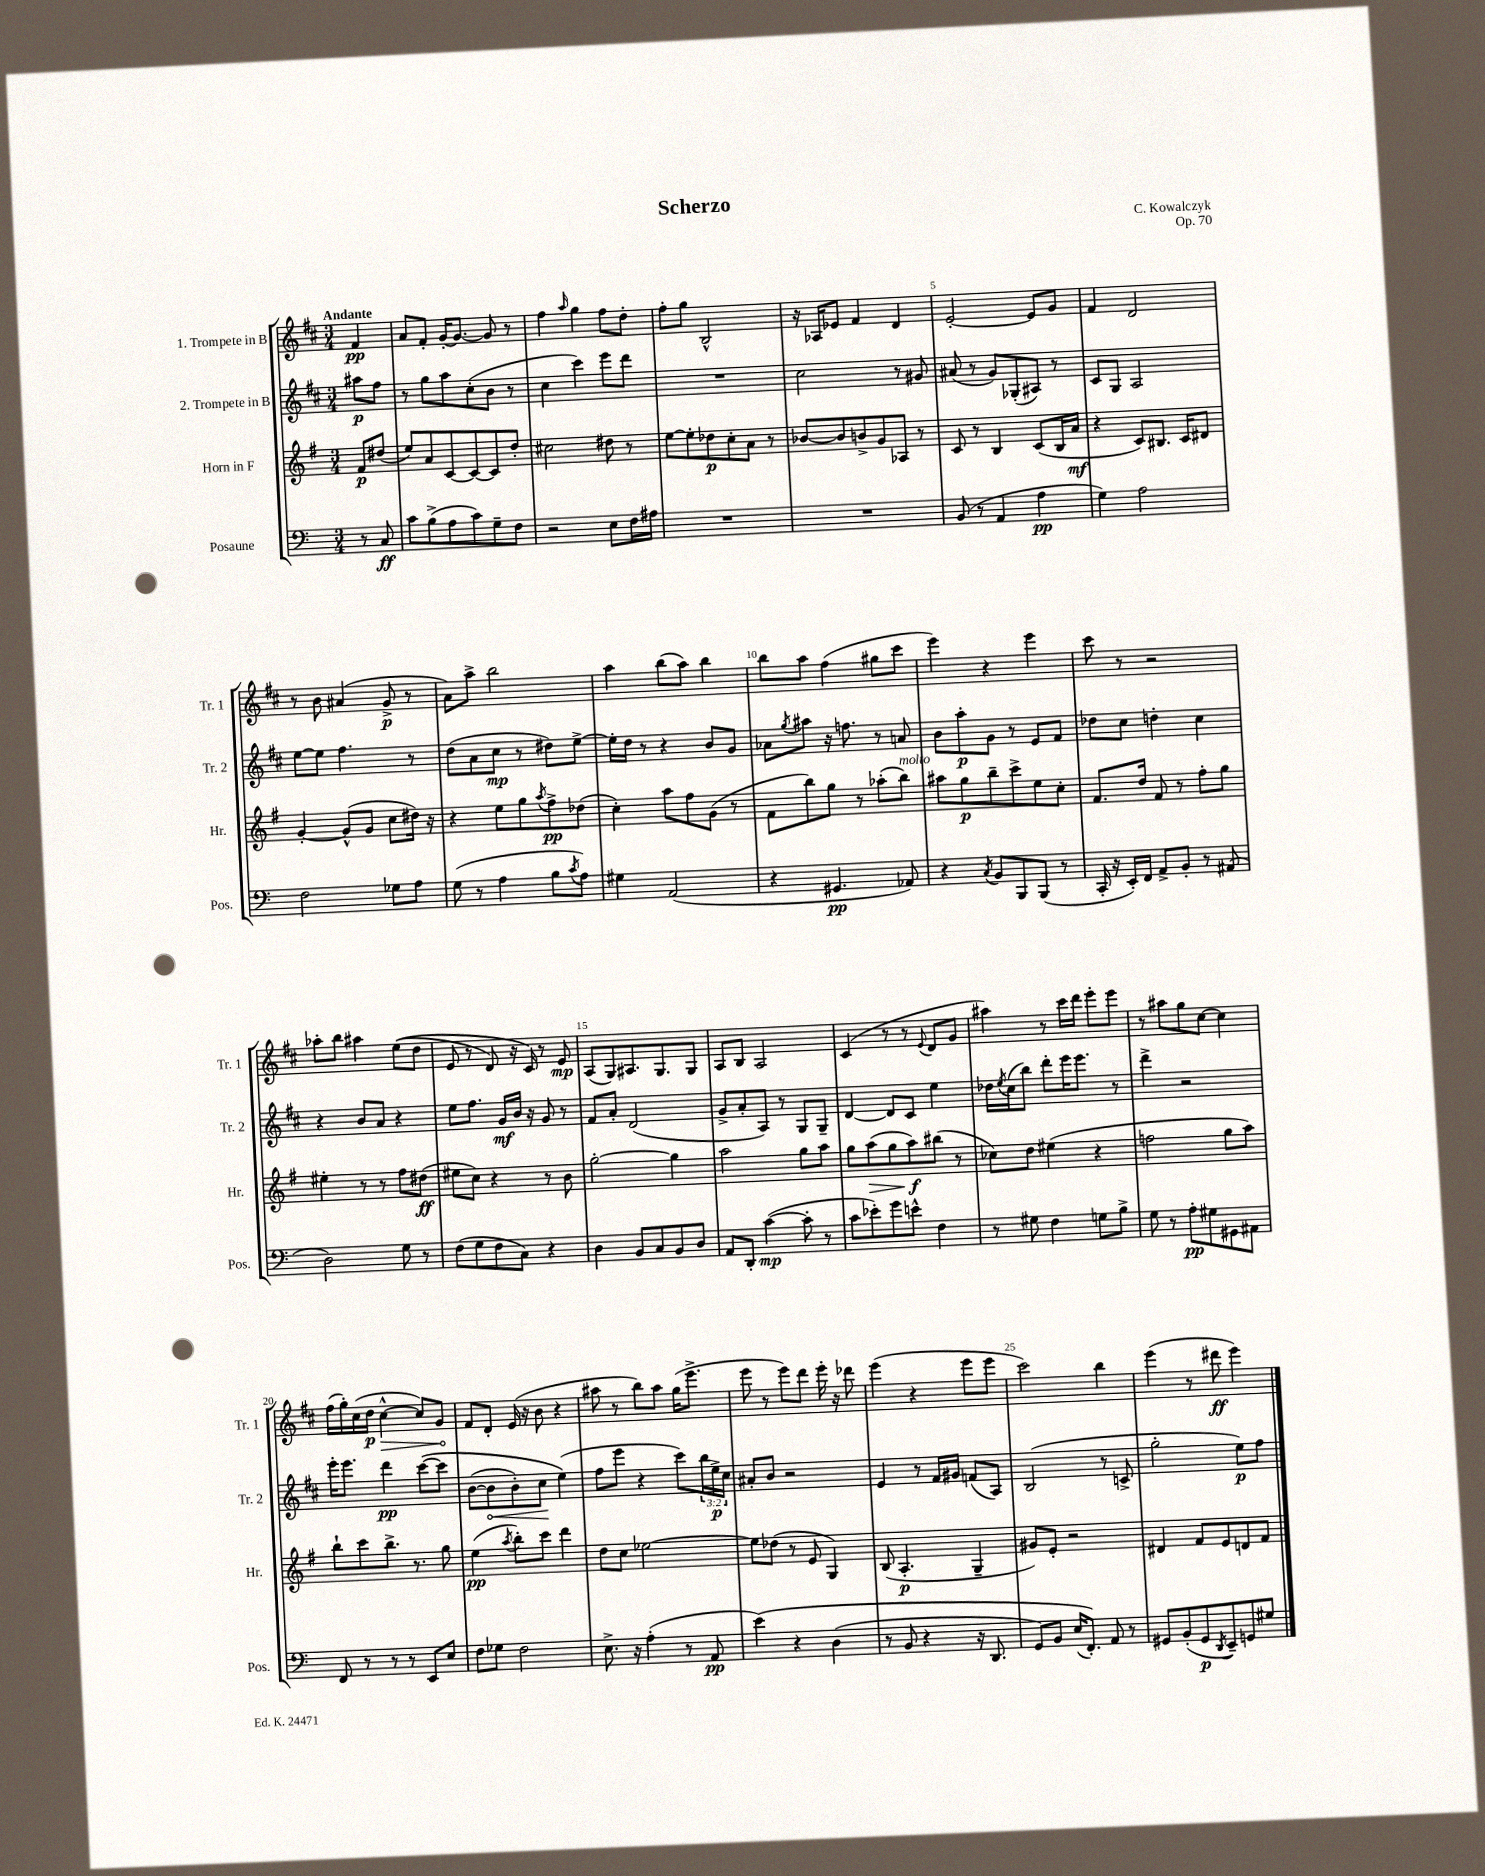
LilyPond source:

\header { title = "Scherzo" composer = "C. Kowalczyk" opus = "Op. 70" }
<<
\new StaffGroup <<
\new Staff = "s0" \with { instrumentName = "1. Trompete in B" shortInstrumentName = "Tr. 1" } {
    \clef treble \key d \major \numericTimeSignature \time 3/4 \partial 4 \tempo "Andante"
    fis'4\pp |
    a'8 fis'8-. g'16~-. g'8.~ g'8 r8 |
    fis''4 \grace { a''16 } g''4 fis''8 d''8-. |
    fis''8-. g''8 b2-^ |
    r16 aes16 ees'8 fis'4 d'4 |
    e'2~-. e'8 g'8 |
    fis'4 d'2 |
    r8 b'8 ais'4( g'8->\p r8 |
    a'8) a''8-> b''2 |
    a''4 b''8( a''8) b''4 |
    b''8 a''8 fis''4( gis''8 cis'''8 |
    e'''4) r4 e'''4 |
    cis'''8 r8 r2 |
    aes''8-. b''8 ais''4 e''8(\( d''8 |
    e'8 r8 d'8) r16 cis'16\) r8 e'8\mp |
    a8( g8) ais8. g8. g8 |
    a8 b8 a2 |
    cis'4( r8 r8 \appoggiatura { e'8 } d'8 g'8 |
    ais''4) r8 cis'''16 d'''16 e'''8-. e'''8 |
    r8 ais''8 g''8 cis''8~ cis''4 |
    fis''16( g''16-.) cis''16( d''16\p \once \override Hairpin.circled-tip = ##t cis''4~-^\> cis''8) g'8\! |
    fis'8 d'8-. e'16( r16 b'8 r4 |
    ais''8 r8 b''8) ais''8 g''16( e'''8.-> |
    e'''8 r8 e'''8) d'''8 e'''16-. r16 des'''8 |
    e'''4( r4 e'''8 e'''8 |
    cis'''2) b''4 |
    e'''4( r8 dis'''8\ff e'''4) \bar "|." |
}
\new Staff = "s1" \with { instrumentName = "2. Trompete in B" shortInstrumentName = "Tr. 2" } {
    \clef treble \key d \major \numericTimeSignature \time 3/4 \override Staff.TupletNumber.text = #tuplet-number::calc-fraction-text \partial 4
    ais''8\p fis''8 |
    r8 g''8 a''8 cis''8-.( b'8 r8 |
    cis''4 cis'''4) e'''8 d'''8 |
    R2. |
    cis''2 r8 gis'8 |
    ais'8( r8 g'8) ges8-.( ais8) r8 |
    cis'8 g8 a2 |
    e''8~ e''8 fis''4. r8 |
    d''8( a'8 cis''8\mp r8 dis''8) e''8~-> |
    e''16-. d''16 r8 r4 b'8 g'8 |
    aes'8 \acciaccatura { g''8 } ais''8 r16 f''8. r8 a'8 |
    b'8 a''8-.\p g'8 r8 e'8 fis'8 |
    des''8 cis''8 d''4-. cis''4 |
    r4 b'8 a'8 r4 |
    e''8 fis''8. g'16\mf b'16 r16 g'8 r8 |
    fis'8 a'8-. d'2( |
    g'8-> a'8-. a8) r8 g8 g8-- |
    d'4~ d'8 cis'8 e''4 |
    des''16 \acciaccatura { e''8 } cis''16( b''8) d'''8-. e'''16 e'''8. r8 |
    d'''4-> r2 |
    e'''16-. e'''8. d'''4\pp cis'''8~\( cis'''8 |
    b'8~( \once \override Hairpin.circled-tip = ##t b'8\< b'8-.) cis''8\! e''4(\) |
    fis''8 e'''8 r4 cis'''8) \tuplet 3/2 { b''16 e''16->\p cis''16 } |
    ais'8-. b'8 r2 |
    e'4 r8 fis'16 gis'16 f'8( a8) |
    b2( r8 c'8-> |
    g''2-. e''8\p) fis''8 \bar "|." |
}
\new Staff = "s2" \with { instrumentName = "Horn in F" shortInstrumentName = "Hr." } {
    \clef treble \key g \major \numericTimeSignature \time 3/4 \partial 4
    fis'8\p dis''8( |
    e''8) a'8 c'8~ c'8~ c'8 d''8-. |
    cis''2 dis''8 r8 |
    e''8~ e''8-. des''8\p c''8-. a'8 r8 |
    bes'8~ bes'8 b'8-> g'8 aes8 r8 |
    c'8 r8 b4 c'8( b16 a'16\mf |
    r4 c'8) bis8. c'16 dis'8 |
    g'4~-. g'8-^( g'8 c''8 dis''16) r16 |
    r4 e''8 g''8 \acciaccatura { a''8 } fis''8->\pp des''8( |
    c''4-.) a''8 fis''8 g'8( r8 |
    fis'8 b''8) g''8 r8 aes''8-.( b''8^\markup { \italic "molto" }) |
    ais''8 g''8\p b''8-- c'''8-> e''8 c''8-. |
    fis'8. d''16 fis'8 r8 fis''8-. g''8 |
    eis''4-. r8 r8 fis''8 dis''8\ff( |
    eis''8 c''8) r4 r8 b'8 |
    g''2~-. g''4 |
    a''2 g''8 a''8 |
    g''8 a''8\>( g''8 a''8\f\!) bis''8( r8 |
    ces''8) d''8 eis''4( r4 |
    f''2 g''8 a''8) |
    b''8-! c'''8 b''8.-> r8. g''8 |
    e''4\pp( \acciaccatura { a''8 } b''8-.) c'''8 d'''4 |
    d''8 c''8 ees''2~ |
    ees''8 des''8( r8 e'8 g4) |
    b8( a4.-.\p g4-- |
    gis'8) e'8-. r2 |
    dis'4 fis'8 e'8 d'8 fis'8 \bar "|." |
}
\new Staff = "s3" \with { instrumentName = "Posaune" shortInstrumentName = "Pos." } {
    \clef bass \key c \major \numericTimeSignature \time 3/4 \partial 4
    r8 c8\ff |
    c'8 b8->( a8 c'8) g8-- f8 |
    r2 e8 f16 ais16 |
    R2. |
    R2. |
    b,8( r8 a,4 a4\pp |
    g4) a2 |
    f2 ges8 a8 |
    g8( r8 a4 b8 \acciaccatura { c'8 } a8) |
    gis4 a,2( |
    r4 gis,4.\pp aes,8) |
    r4 \acciaccatura { c8 } b,8 b,,8 b,,8( r8 |
    c,16-. r16 e,16-.) f,16 a,8-> b,8-. r8 ais,8( |
    d2) g8 r8 |
    f8( g8 f8 c8) r4 |
    d4 b,8 c8 b,8 d8 |
    a,8 d,8-. c'4~\mp( c'8-. r8 |
    c'8 ees'8-.) g'8 e'8-^ f4 |
    r8 gis8 f4 g8 b8-> |
    g8 r8 a8-.\pp gis8 gis,8 ais,8 |
    f,8 r8 r8 r8 e,8 e8 |
    f8 ges8 f2 |
    e8.-> r16 a4-.( r8 a,8\pp |
    e'4)\( r4 d4( |
    r8 b,8 r4 r16 d,8. |
    g,8) b,8 e16( f,8.-.)\) a,8 r8 |
    gis,8 b,8-.( gis,8\p \acciaccatura { d,8 } e,8--) g,8 gis8 \bar "|." |
}
>>
>>
\layout { \context { \Score \override BarNumber.break-visibility = ##(#f #t #t) barNumberVisibility = #(every-nth-bar-number-visible 5) } }
